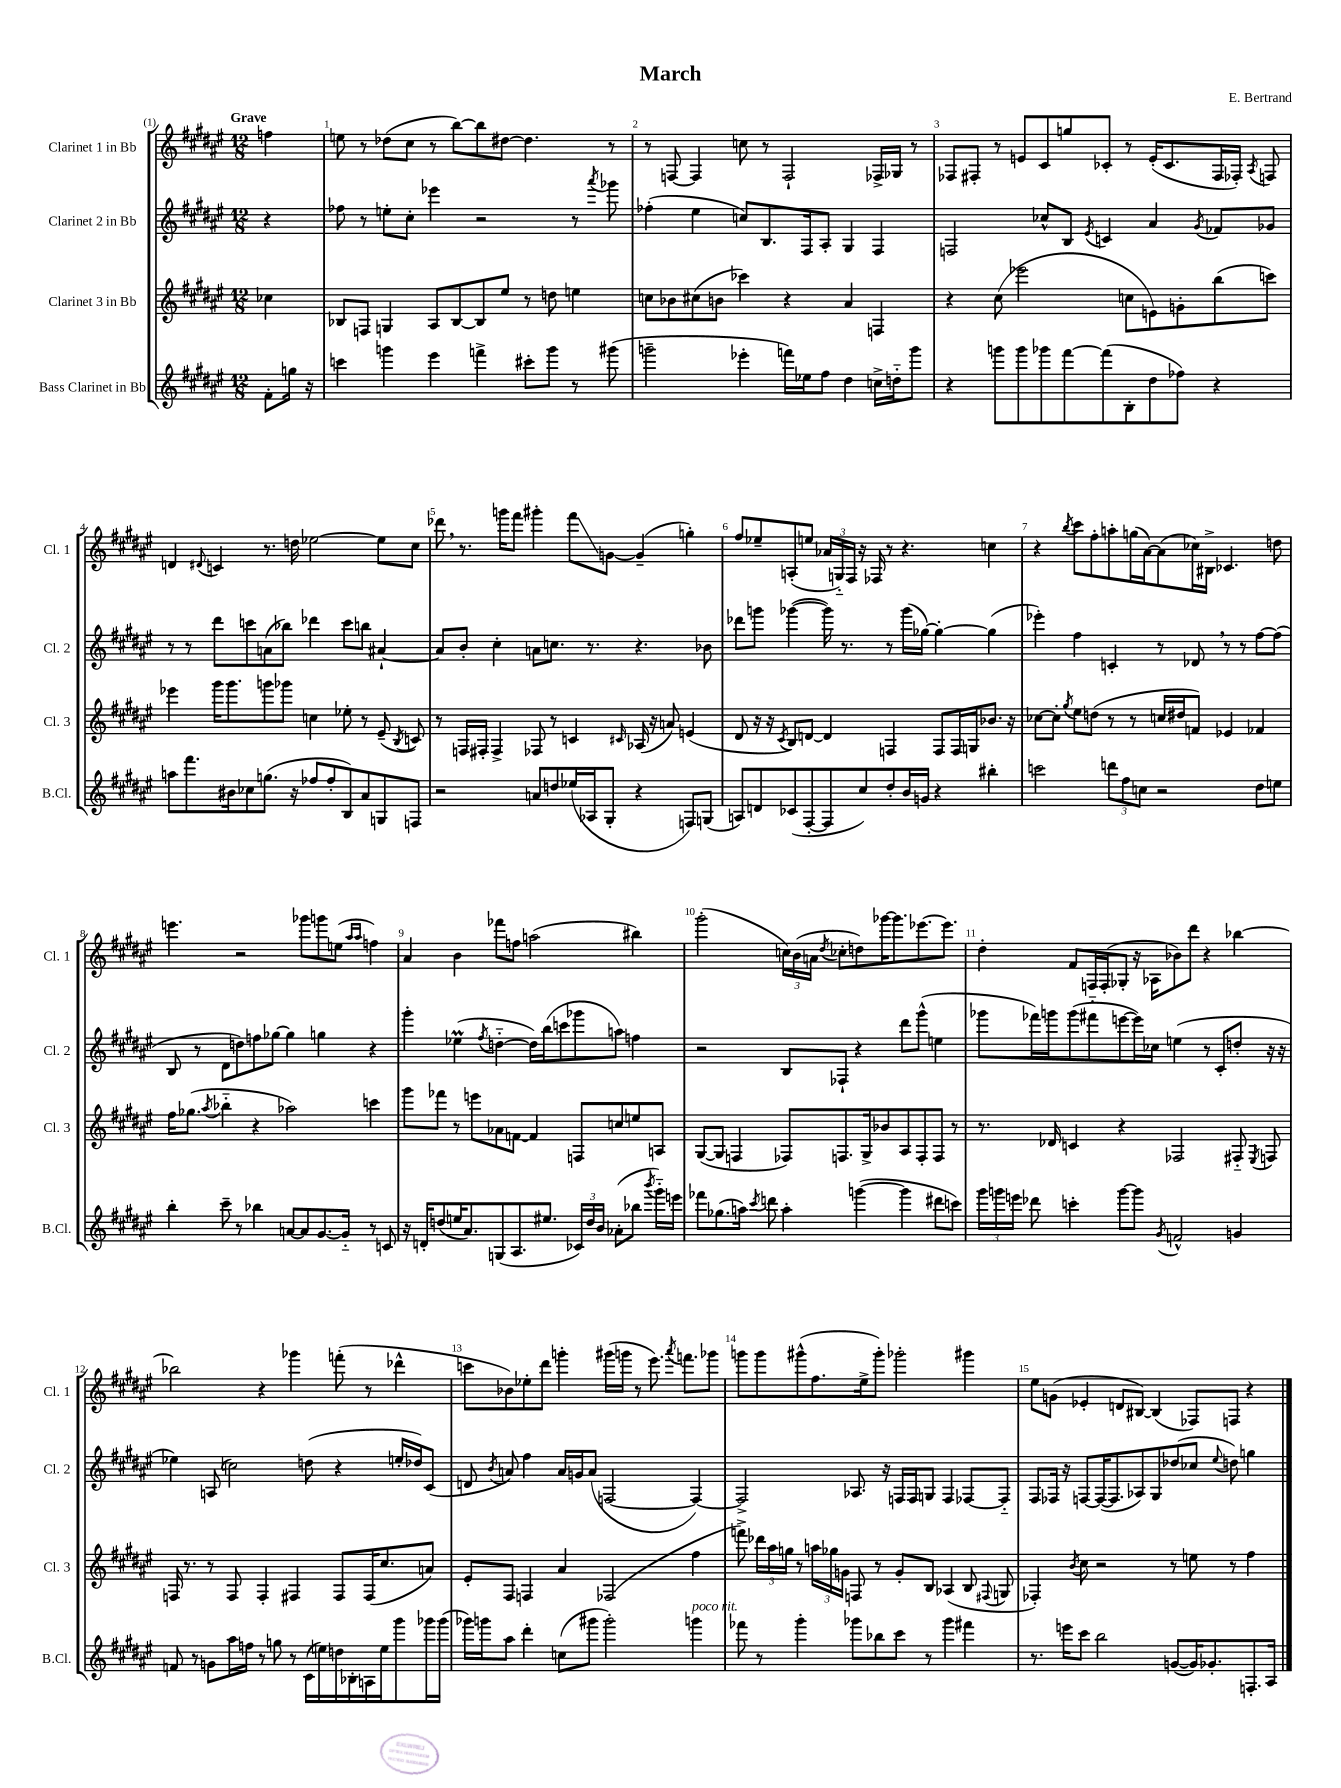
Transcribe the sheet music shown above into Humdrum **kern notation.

**kern	**kern	**kern	**kern
*staff4	*staff3	*staff2	*staff1
*clefG2	*clefG2	*clefG2	*clefG2
*k[f#c#g#d#a#e#]	*k[f#c#g#d#a#e#]	*k[f#c#g#d#a#e#]	*k[f#c#g#d#a#e#]
*M12/8	*M12/8	*M12/8	*M12/8
8f#'\L	4cc-\	4r	4ff\
16gg\Jk	.	.	.
16r	.	.	.
=	=	=	=
4ccc\	8B-/L	8ff-\	8ee\
.	8F/J	8r	8r
4ggg\	4G/	8ee'\L	(8dd-\L
.	.	8cc#'\J	8cc#\J
4eee#\	8A#/L	4eee-\	8r
.	[8B-/	.	[8bb\L)
4fff^\	8B-/]	2r	8bb\]
.	8ee#/J	.	[8dd#\J
8ccc#'\L	8r	.	4.dd#\]
8ggg\J	8dd\	.	.
8r	4ee\	8r	.
.	.	8qaaa#/	.
(8ggg#\	.	8ggg-\	8r
=	=	=	=
2ggg~\	8cc\L	(4ff-'\	8r
.	8b-\	.	[8F/
.	(8cc#\	4ee#\	4F/]
.	8b\J	.	.
4eee-'\	4ccc-\)	8cc/L)	8cc\
.	.	8.B/	8r
16fff\LL)	4r	.	2F`/
16ee-\J	.	16F#/k	.
8ff#\J	.	8A#'/J	.
4dd#\	4a#/	4G#/	.
16cc^\LL	4F/	4F#/	16F-^/LL
16dd'~\J	.	.	16G-/JJ
8ggg\J	.	.	8r
=	=	=	=
4r	4r	2F/	8F-/L
.	.	.	8F#'/J
8ggg\L	(8cc#\	.	8r
8ggg\	2eee-\	.	8e/L
8ggg-\	.	8cc-^^/L	8c#/
[8fff#\	.	8B/J	8gg/
.	.	8qe#/	.
(8fff#\]	.	4c/	8c-'/J
8B'\	8cc\L	.	8r
8dd#\	8e\)	4a#/	(16e'/LK
.	.	.	8.c-/
8ff-\J)	8g'\	.	.
.	.	8qg#/	.
4r	(8bb\	8f-/L	16F#/L
.	.	.	16F-'/JJ)
.	.	.	8qA#/
.	8ccc\J)	8g-/J	8F/
=	=	=	=
8aa\L	4eee-\	8r	4d/
8.fff#\	.	8r	.
.	.	.	8qqd#/
.	16ggg#\LK	8ddd#\L	4c/
16b#\k	8.ggg#\	.	.
8cc-\	.	8ccc\	.
(8.gg\J	8ggg\	(8a\	8.r
.	8ggg-\J	8bb-\J)	.
16r	.	.	16dd\
8ff-/L	4cc\	4ddd-\	[2ee-\
8ff-'/	.	.	.
8B/)	8ee-'\	8ccc\L	.
8a#/	8r	8bb\J	.
8G/	(8e#~/	[4a#`/	8ee-\]L
.	8qB/	.	.
8F/J	8c/)	.	8cc#\J
=	=	=	=
2r	8r	8a#/]L	8ddd-\
.	16F/LL	8b'/J	8.r
.	16F#'/JJ	.	.
.	4F#^/	4cc#'\	.
.	.	.	16ggg\LK
.	.	.	8fff#\J
8a/L	8F-/	8a\L	4ggg#'\
8dd/	8r	8.cc\J	.
(16ee-/L	4c/	.	8fff#\L
16A-/J	.	8.r	.
8G#'/J	.	.	[8g\J
.	16qqc#/	.	.
4r	(16A-/	4.r	(4g~/]
.	16r	.	.
.	8a/)	.	.
8F/L)	(4e/	.	4gg'\)
(8G/J	.	8b-\	.
=	=	=	=
8A/L)	8d#/	8ddd-\L	8ff#/L
8d/	16r	8ggg\J	8ee-~/
.	16r	.	.
.	8qc#/	.	.
(8c-/	8B/L)	([4ggg-\	(8A'/
[8F#'/	[8d/J	.	8ee/J
8F#/]	4d/]	16ggg-\])	24a-/LL
.	.	.	24G'~/)
.	.	8.r	.
.	.	.	24F#/JJ
8cc#/)	.	.	16r
.	.	.	16F-/
8dd#'/	4F/	8r	8r
16b/L	.	(16ggg-\LL	4.r
16g/JJ	.	[16gg-\JJ)	.
4r	8F/L	4gg-'\_	.
.	16F/L	.	.
.	16G/J	.	.
4bb#'\	8.b-/J	(4gg-\]	4cc\
.	16r	.	.
=	=	=	=
2ccc\	[8cc-\L	4eee-'\)	4r
.	8cc-'\]J	.	.
.	8qgg#/	.	8qbb/
.	8ee#\L	4ff#\	8ccc#\L
.	(8dd\J	.	8ff#'\
12ddd\L	8r	4c'/	8aa'\
12ff#\	.	.	.
.	8r	.	(16gg\L
12cc\J	.	.	.
.	.	.	[16a#\J)
2r	16cc/LL	8r	(8a#\]
.	16dd#/J	.	.
.	8f/J)	8d-/	16cc-\L)
.	.	.	16B#^\JJ
.	4e-/	8r	4.c-/
.	.	8r	.
8dd#\L	4f-/	[8ff#\L	.
8ee\J	.	(8ff#\]J	8dd\
=	=	=	=
4bb'\	16ff#\LK	8B/	4.eee\
.	(8.gg-\J	.	.
.	.	8r	.
.	8qaa#/	.	.
8ccc#~\	4bb-'~\	8d#\L	.
8r	.	8dd\)	2r
4bb-\	4r	8ff\	.
.	.	[8gg-\J	.
[8a/L	2aa-\)	4gg-\]	.
8a/]	.	.	8ggg-\L
[8.g#/	.	4gg\	8ggg\
.	.	.	(8ee\J
16g#'~/]Jk	.	.	.
.	.	.	16qqaa#/LL
.	.	.	16qqaa#/JJ
8r	4ccc\	4r	4ff\)
8c/	.	.	.
=	=	=	=
16r	8ggg#\L	4ggg#'\	4a#/
16d'/LK	.	.	.
(8dd/	8fff-\J	.	.
16ee/K	8r	(4ee-\	4b\
8.a#/)	.	.	.
.	8eee\L	.	.
.	.	8qff#/	.
(8G/	8a-\	[4dd'~\	8fff-\L
8.A#/	[8f\J	.	8ff\J
.	4f/]	16dd\]LL)	(2aa\
8.ee#/J	.	(16bb\J	.
.	.	8ccc\	.
24c-/LL)	8F/L	8ggg-\	.
24dd/	.	.	.
24b/JJ	.	.	.
(8a-'\L	8cc/	8aa\J)	.
8bb-\J	8ee/	4ff\	4bb#\)
8qbbb/	.	.	.
16ggg#'~\LL)	8A/J	.	.
16eee\JJ	.	.	.
=	=	=	=
8fff-\L	([8G#/L	2r	(2ggg#'\
(8.gg-\	8G#/]J	.	.
.	4F/	.	.
16aa\Jk)	.	.	.
8qccc#/	.	.	.
8ddd\	.	.	.
4aa'\	8F-/L)	8B/L	24cc\LL)
.	.	.	(24b\
.	.	.	24a\JJ
.	.	.	8qdd#/
.	8.F/	8F-`/J	8cc-'\L
([4ggg\	.	4r	8dd\)
.	16G#^/k	.	.
.	8b-/	.	[16ggg-\K
.	.	.	8.ggg-\]
4ggg\]	8A#/	8ddd#\L	.
.	8F'/	(8ggg#^^\J	[8.eee-\
8ddd#\L	8F/J	4ee\	.
.	.	.	8.eee-\]J
8ccc\J)	8r	.	.
=	=	=	=
24ggg#\LL	8.r	8ggg-\L	4dd#'\
24ggg\	.	.	.
24eee\JJ	.	.	.
8ddd-\	.	16fff-\L)	.
.	16d-/	16ggg\J	.
4ccc'\	4c/	(8ggg\	8f#/L
.	.	8fff#'~\	16F/L
.	.	.	(16F'/J
[8ggg\L	4r	[8eee\	8G-'/J
8ggg\]J	.	16eee\]L)	16r
.	.	16cc-\JJ	16A-\LK
8qg#/	.	.	.
2f^^/	2F-/	(4ee\	8b-\)
.	.	.	8ddd#\J
.	.	8r	4r
.	.	8c#'/L	.
4g/	8F#'~/	8dd'/J	[4bb-\
.	8qE#/	.	.
.	8F/	16r	.
.	.	16r	.
=	=	=	=
8f/	16F/	4ee-\)	2bb-\]
.	8.r	.	.
8r	.	.	.
8g\L	8r	(8A/	.
16aa#\L	8F/	2cc\)	.
16ff\JJ	.	.	.
8r	4F'/	.	4r
8gg\	.	.	.
8r	4F#/	.	4ggg-\
(16c#\LL	.	(8dd\	.
16ee\)	.	.	.
16dd\	8F#/L	4r	(8fff'\
16B-'\	.	.	.
16A\	(16F#/K	.	8r
16ee\J	8.cc#/	.	.
8ggg#\	.	16ee'/LL	4ddd-^^\
.	.	16dd-/J)	.
16ggg-\L	8a/J)	(8c#/J	.
(16ggg-\JJ	.	.	.
=	=	=	=
16ggg-\LL)	8e#'/L	8d/	8ccc\L
16ggg\J	.	.	.
.	.	8qb/	.
8aa#\J	8F#/J	8a/)	8b-\)
4ddd#'\	4F/	4ff#\	8ee-'\
.	.	.	8ddd#\J
(8cc\L	4a#/	16a/LL	4ggg'\
.	.	16g/J	.
8ggg#\J	.	(8a/J	.
2ggg#'\)	(2F-/	[2F/	(16ggg#\LL
.	.	.	16ggg\JJ
.	.	.	8r
.	.	.	8.eee#\)
.	.	.	8qaaa#/
.	.	.	8.fff\L
4ggg\	4ff#\	4F/_)	.
.	.	.	8ggg-\J
=	=	=	=
8fff-\	8fff^\)	2F^/]	8ggg\L
8r	24ddd-\LL	.	8ggg\
.	24aa#\	.	.
.	24gg\JJ	.	.
4ggg#'\	8r	.	(8ggg#^^\
.	24aa\LL	.	8.ff#\
.	24gg-\	.	.
.	24g\JJ	.	.
8ggg-\L	8F/	8.A-/	.
.	.	.	16ee#^\k
8bb-\	8r	.	8ggg#'\J)
.	.	16r	.
8ccc#\J	8g'/L	16F/LL	2ggg-'\
.	.	16F/J	.
8r	8B/J	8G/J	.
4ggg-\	(4A-/	4F/	.
4fff#\	8B/	[8F-/L	4ggg#\
.	8qqF#/	.	.
.	8G/	8F-'~/]J	.
=	=	=	=
8.r	4F-'/)	8F#/L	8ee#\L
.	.	16F-/Jk	(8g\J
16eee\LK	.	16r	.
.	8qb/	.	.
8ccc#\J	8cc#\	[8F/L	4e-'/
2bb\	2r	(16F/_K	.
.	.	8.F/]	.
.	.	.	8d/L
.	.	8A-/)	[8B#/J)
.	.	8G#/	(4B#/]
([8g/L	8r	(8dd-/	.
16g/]K)	8ee\	8cc-/J	8F-/L)
8.g-'/	.	.	.
.	.	8qqee#/	.
.	8r	8dd\)	8F/J
8.F'/	4ff#\	4gg\	4r
16A#/Jk	.	.	.
==	==	==	==
*-	*-	*-	*-
